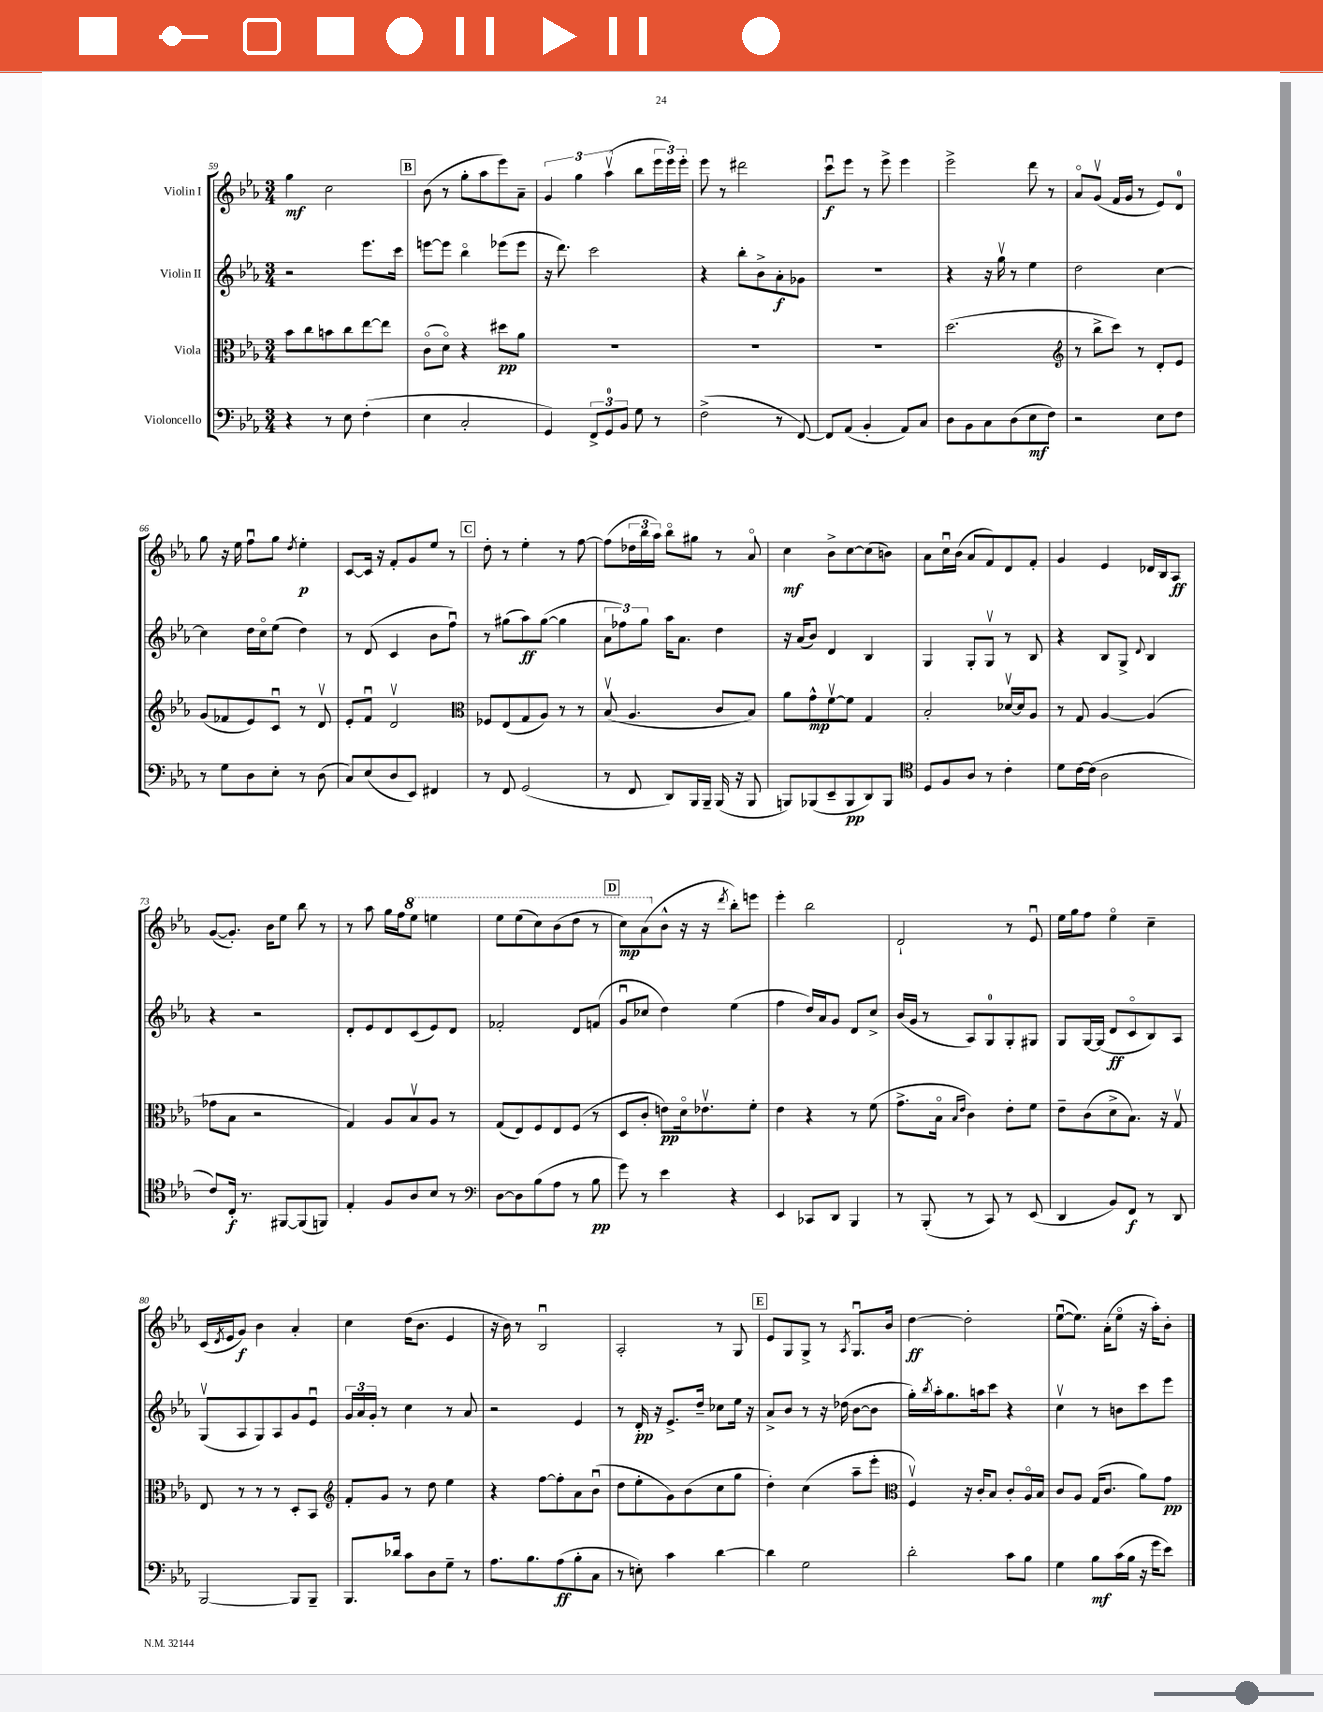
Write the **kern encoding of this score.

**kern	**kern	**kern	**kern
*staff4	*staff3	*staff2	*staff1
*clefF4	*clefC3	*clefG2	*clefG2
*k[b-e-a-]	*k[b-e-a-]	*k[b-e-a-]	*k[b-e-a-]
*M3/4	*M3/4	*M3/4	*M3/4
4r	8b-\L	2r	4gg\
.	8cc\	.	.
8r	8b\	.	2cc\
8E-\	8cc\	.	.
(4F'\	[8ee-\	8.eee-\L	.
.	8ee-\]J	.	.
.	.	16ccc\Jk	.
=	=	=	=
4E-\	(8co\L	[8eee\L	(8b-\
.	8do\J)	8eee\]J	8r
2C'/	4r	4bb-o\	8gg'\L
.	.	.	8aa-\
.	8dd#\L	(8eee-\L	8eee-\)
.	8a-\J	8eee-\J	8a-~\J
=	=	=	=
4GG/)	2.r	16r	6g/
.	.	8.ddd\)	.
.	.	.	6gg\
12FF^/L	.	2ccc\	.
12GG/	.	.	(6aa-v\
12BB-/J	.	.	.
8G\	.	.	8bb-\L
8r	.	.	24eee-\L
.	.	.	24eee-\)
.	.	.	24eee-'\JJ
=	=	=	=
(2F^\	2.r	4r	8eee-\
.	.	.	8r
.	.	8bb-'\L	2ddd#\
.	.	8b-^\	.
8r	.	8a-'\	.
[8FF/)	.	8g-\J	.
=	=	=	=
8FF/]L	2.r	2.r	8cccu\L
(8AA-/J	.	.	8eee-\J
4BB-'/	.	.	8r
.	.	.	8eee-^\
8AA-/L)	.	.	4eee-\
8C/J	.	.	.
=	=	=	=
8D\L	(2.dd\	4r	2eee-^\
8BB-\	.	.	.
8C\	.	16r	.
.	.	16ggv\	.
(8D\	.	8r	.
8E-\	.	4ee-\	8ddd\
8F\J)	.	.	8r
=	=	=	=
*	*clefG2	*	*
2r	8r	2dd\	8a-o/L
.	8bb-^\L	.	(8gv/J
.	8ccc\J)	.	16f/LL
.	.	.	16g/JJ
.	8r	.	8r
8E-\L	8d'/L	[4cc\	8e-/L)
8F\J	8e-/J	.	8d/J
=	=	=	=
8r	(8g/L	4cc\]	8gg\
8G\L	8f-/	.	16r
.	.	.	16ee-\
8D\	8e-/)	16dd\LL	8ffu\L
.	.	16cco\J	.
8E-'\J	8cu/J	(8ee-\J	8gg\J
.	.	.	8qdd/
8r	8r	4dd\)	4ee-'\
(8D\	8dv/	.	.
=	=	=	=
8C/L)	8e-'/L	8r	[8c/L
(8E-/	8fu/J	(8d/	16c/]Jk
.	.	.	16r
8D/	2dv/	4c/	8f'/L
8EE-/J)	.	.	8g/
4FF#/	.	8b-\L	8ee-/J
.	.	8ffu\J)	8r
=	=	=	=
*	*clefC3	*	*
8r	8F-/L	8r	8dd'\
8FF/	(8E-/	(8gg#\L	8r
(2GG/	8G/	8aa-\)	4ee-'\
.	8A-/J)	([8gg#\J	.
.	8r	4gg#\]	8r
.	8r	.	[8ff\
=	=	=	=
8r	(8B-v/	12a-\L	(8ff\]L
.	.	12ff-\)	.
8FF/	4.A-/	.	24dd-\L
.	.	12gg\J	24bb-\
.	.	.	24aa-\JJ)
8DD/L)	.	16aa-\LK	8bb-o\L
.	.	8.a-\J	.
16BBB-/L	.	.	8gg#\J
16BBB-~/JJ	.	.	.
(16BBB-/	8c/L	4dd\	8r
16r	.	.	.
8BBB-/	8B-/J)	.	8a-o/
=	=	=	=
8BBB/L)	8a-\L	16r	4cc\
.	.	(16a-/LK	.
(8BBB-/	8g^^\	8b-/J)	.
8EE-~/	[8fv\	4d/	8b-^\L
8BBB-/	8f\]J	.	[8cc\
8DD/)	4G/	4B-/	(8cc\]
8BBB-/J	.	.	8b\J)
=	=	=	=
*clefC4	*	*	*
8D/L	2B-'/	4G/	8a-\L
8F/	.	.	16ccu\L
.	.	.	(16b-\JJ
8A-/J	.	8G'/L	8a-/L
8r	.	8Gv/J	8f/)
4c'\	[16d-v/LL	8r	8d/
.	16d-/]J	.	.
.	8A-/J	8B-/	8f'/J
=	=	=	=
8d\L	8r	4r	4g/
[16c\L	8G/	.	.
(16c\]JJ	.	.	.
2A-\	[4A-/	8B-/L	4e-/
.	.	8G^/J	.
.	.	8qqd/	.
.	(4A-/]	4B-/	16d-/LL
.	.	.	16B-/J
.	.	.	8A-/J
=	=	=	=
8c/L)	8g-\L	4r	([8g/L
16C'/Jk	8B-\J	.	8.g'/]J)
8.r	.	.	.
.	2r	2r	.
.	.	.	16b-\LK
[8FF#/L	.	.	8ee-\J
(8FF#/]	.	.	8bb-\
8FF/J)	.	.	8r
=	=	=	=
4E-'/	4G/)	8d'/L	8r
.	.	8e-/	8aa-\
8F/L	8A-/L	8d/	16gg\LL
.	.	.	16ff\J
8A-/	8B-v/	(8c/	8eee-\J
8B-/J	8A-/J	8e-/)	4eee\
8r	8r	8d/J	.
=	=	=	=
*clefF4	*	*	*
[8D\L	(8G/L	2f-'/	8eee-\L
8D\]	8E-/)	.	(8eee-\
(8B-\	8F/	.	8ccc\)
8A-\J	8E-/	.	(8bb-\
8r	(8F/J	8d/L	8ddd\J
8B-\	8r	(8f/J	8r
=	=	=	=
8g\)	8D/L	8gu/L	8ccc\L)
8r	8c'/J	8cc-/J	(8aa-\
4e-\	8e\L)	4dd\)	8b-^^\J
.	16do\k	.	16r
.	8.e-v\	.	16r
.	.	.	8qddd/
4r	.	(4ee-\	8bb-'\L)
.	8f'\J	.	8eee\J
=	=	=	=
4EE-/	4e-\	4ff\	4eee-'\
8CC-/L	4r	16dd/LL)	2bb-\
.	.	16a-/J	.
8DD/J	.	8g/J	.
4BBB-/	8r	8d/L	.
.	(8f\	8cc^/J	.
=	=	=	=
8r	8.g^\L	(16b-/LL	2d`/
.	.	16g/JJ	.
(8BBB-'/	.	8r	.
.	16B-o\Jk	.	.
.	16qqB-/LL	.	.
.	16qqe-/JJ	.	.
8r	4c\)	8A-/L)	.
8CC/)	.	8G/	.
8r	8e-'\L	8G'/	8r
(8EE-/	8f\J	8G#/J	8e-u/
=	=	=	=
4DD/	8e-~\L	8G/L	16ee-\LL
.	.	.	16gg\J
.	(8c\	[16G/L	8ff\J
.	.	(16G/]JJ	.
8BB-/L)	8d^\	8d/L	4ee-o\
8FF/J	8.B-\J)	8co/	.
8r	.	8B-/)	4cc~\
.	16r	.	.
8DD/	8Gv/	8A-/J	.
=	=	=	=
[2BBB-/	8E-/	(8Gv/L	(16c/LL
.	.	.	8qd/
.	.	.	16e-/J
.	8r	8A-/	8g/J)
.	8r	8G/)	4b-\
.	8r	8A-/	.
8BBB-/]L	8D'/L	8g/	4a-'/
8BBB-~/J	8BB-/J	8e-u/J	.
=	=	=	=
*	*clefG2	*	*
8.BBB-/L	8f'/L	24g/LL	4cc\
.	.	24a-/	.
.	.	24g'/JJ	.
.	8g/J	8r	.
16d-/Jk	.	.	.
8c\L	8r	4cc\	(16dd\LK
.	.	.	8.b-\J
8D\	8dd\	.	.
8G~\J	4ee-\	8r	4e-/
8r	.	8a-/	.
=	=	=	=
8.A-\L	4r	2r	16r
.	.	.	16b-\)
.	.	.	8r
8.B-\	.	.	.
.	[8ff\L	.	2B-u/
(8A-\	8ff'\]	.	.
8B-'\	8a-\	4e-/	.
8C\J	(8b-u\J	.	.
=	=	=	=
8r	8dd\L	8r	2A-'/
8E'\)	8ee-'\	16d'/	.
.	.	16r	.
4c\	8g\)	8.e-^/L	.
.	(8b-\	.	.
.	.	16dd~/Jk	.
[4d\	8cc\	8cc-\L	8r
.	8gg\J	16ee-\Jk	8G/
.	.	16r	.
=	=	=	=
4d\]	4dd'\)	8a-^/L	8e-/L
.	.	8b-/J	8G/
2G\	(4cc\	8r	8G^/J
.	.	16r	8r
.	.	(16dd-\	.
.	.	.	8qA-/
.	8aa-~\L	[8b-\L	8.Gu/L
.	8eee-'\J	8b-\]J	.
.	.	.	16b-/Jk
=	=	=	=
*	*clefC3	*	*
2d'\	4Fv/)	16gg'\LL)	[4dd\
.	.	8qbb-/	.
.	.	16aa-'\J	.
.	.	8.gg\	.
.	16r	.	2dd'\]
.	16c'/LK	16aa\k	.
.	8B-/J	8ccc\J	.
8c\L	8c'/L	4r	.
8B-\J	16A-o/L	.	.
.	16B-/JJ	.	.
=	=	=	=
4G\	8c/L	4ccv\	([8ee-u\L
.	8A-/J	.	8.ee-\]J)
8B-\L	(16G/LK	8r	.
.	8.c/J	.	(16a-'\LK
(16c\L	.	8b\L	8ee-o\J
16B-\JJ	.	.	.
16r	8a-\L)	8ccc\	16r
16g\LK	.	.	16aa-'\LK)
8e-\J)	8g\J	8eee-\J	8b-'\J
==	==	==	==
*-	*-	*-	*-
